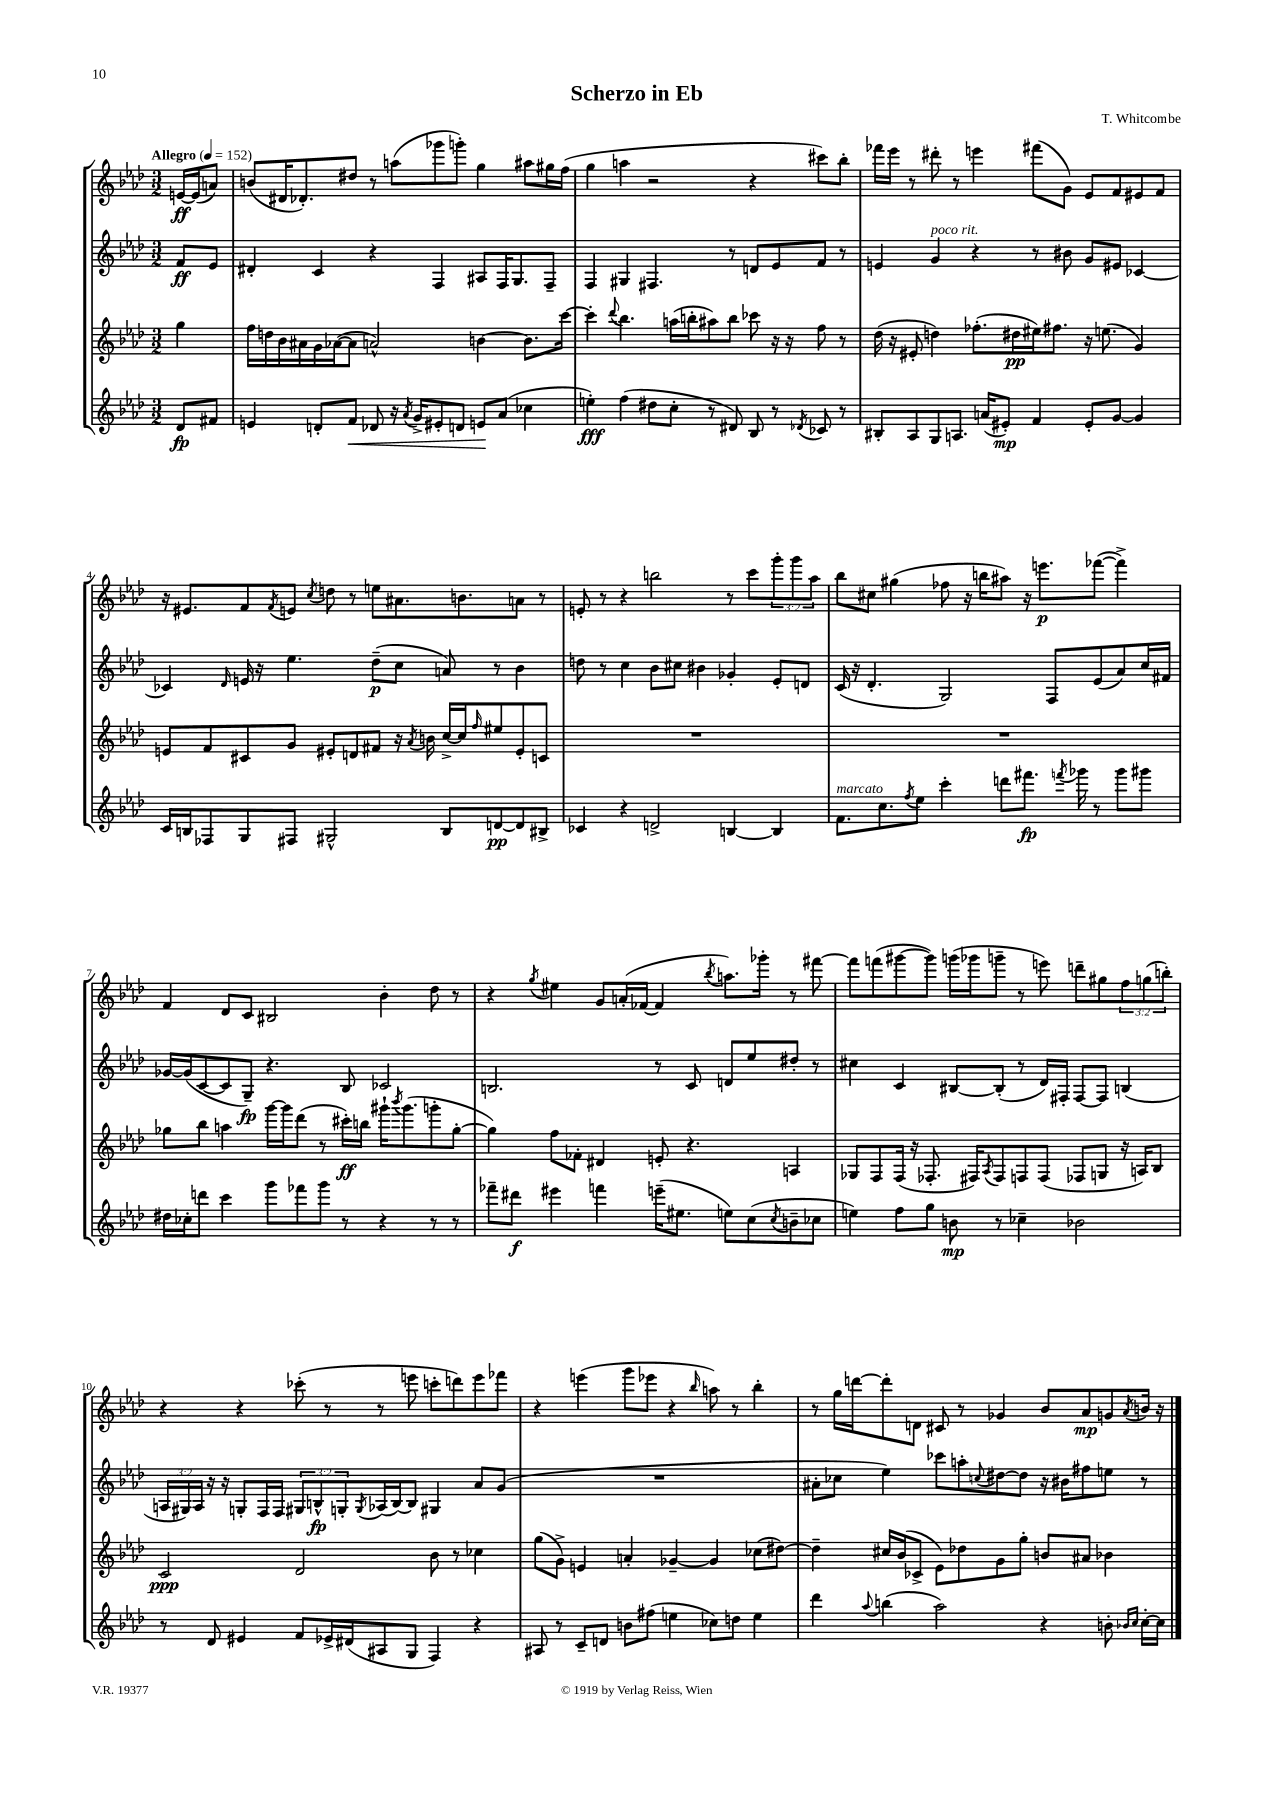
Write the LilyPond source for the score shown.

\header { title = "Scherzo in Eb" composer = "T. Whitcombe" }
<<
\new StaffGroup <<
\new Staff = "s0" {
    \clef treble \key aes \major \numericTimeSignature \time 3/2 \override Staff.TupletNumber.text = #tuplet-number::calc-fraction-text \partial 4 \tempo "Allegro" 4 = 152
    e'16~\ff e'16( a'8) |
    b'8( dis'16 des'8.-.) dis''8 r8 a''8( ges'''8 g'''8-.) g''4 ais''8 gis''16 f''16( |
    g''4 a''4 r2 r4 cis'''8) bes''8-. |
    fes'''16 ees'''16 r8 dis'''8-. r8 e'''4 fis'''8( g'8) ees'8 f'8 eis'8 f'8 |
    r16 eis'8. f'8 \acciaccatura { f'8 } e'8 \acciaccatura { c''8 } d''8 r8 e''8 ais'8. b'8. a'8 r8 |
    e'8-. r8 r4 b''2 r8 c'''8 \tuplet 3/2 { g'''8-. g'''8 aes''8 } |
    bes''8 cis''8 gis''4( fes''8 r16 b''16 ais''8) r16 e'''8.\p fes'''8~( fes'''4->) |
    f'4 des'8 c'8 bis2 bes'4-. des''8 r8 |
    r4 \acciaccatura { g''8 } eis''4 g'8 a'16-.( fes'16~ fes'4 \acciaccatura { bes''8 } a''8.) ges'''16-. r8 fis'''8~ |
    fis'''8 f'''8( gis'''8~ gis'''8) g'''16( ges'''16 g'''8-- r8 e'''8) d'''8-- gis''8 \tuplet 3/2 { f''8 g''8( b''8-.) } |
    r4 r4 ces'''8-.( r8 r8 e'''8 c'''8-. d'''8) e'''8 fes'''8 |
    r4 e'''4( g'''8 ees'''8 r4 \grace { bes''16 } a''8) r8 bes''4-. |
    r8 g''16 d'''16~ d'''8-. d'8 cis'8 r8 ges'4 bes'8 aes'8\mp g'8 \acciaccatura { aes'8 } b'16 r16 \bar "|." |
}
\new Staff = "s1" {
    \clef treble \key aes \major \numericTimeSignature \time 3/2 \override Staff.TupletNumber.text = #tuplet-number::calc-fraction-text \partial 4
    f'8\ff ees'8 |
    dis'4-. c'4 r4 f4 ais8 f16 g8. f8-- |
    f4 gis4 fis4. r8 d'8 ees'8 f'8 r8 |
    e'4 g'4^\markup { \italic "poco rit." } r4 r8 bis'8 g'8 eis'8 ces'4~ |
    ces'4 \grace { des'16 } e'16 r16 ees''4. des''8--\p( c''8 a'8) r8 bes'4 |
    d''8 r8 c''4 bes'8 cis''8 bis'4 ges'4-. ees'8-. d'8 |
    c'16( r16 des'4.-. g2) f8 ees'8( aes'8) c''16 fis'16 |
    ges'16~ ges'16( c'8~ c'8 g8--\fp) r4. bes8 ces'2 |
    b2. r8 c'8 d'8 ees''8 dis''8-. r8 |
    cis''4 c'4 bis8~ bis8-.( r8 des'16) fis16-. fis8~ fis8 b4( |
    \tuplet 3/2 { a16 gis16) a16 } r16 r16 g8-. f16 f16 \tuplet 3/2 { gis8 b8-^\fp g8-. } \acciaccatura { g8 } aes16( b16~) b8 gis4 aes'8 g'8( |
    R1. |
    ais'8-. ces''8 ees''4) ces'''8 a''8-. \appoggiatura { c''8 } dis''8~ dis''8 r16 bis'16 fis''8 e''8 r8 \bar "|." |
}
\new Staff = "s2" {
    \clef treble \key aes \major \numericTimeSignature \time 3/2 \partial 4
    g''4 |
    f''16 d''16 bes'16 ais'16 g'16 aes'16~( aes'8 a'2-^) b'4~ b'8. c'''16~ |
    c'''4-. \appoggiatura { des'''8 } bes''4. a''16( b''16-. ais''8) b''8 ces'''8 r16 r16 f''8 r8 |
    des''16( r16 eis'8-. d''4) fes''8.-.( dis''16\pp eis''16) fis''8. r16 e''8.( g'4) |
    e'8 f'8 cis'8 g'8 eis'8-. d'8 fis'8 r16 \acciaccatura { aes'8 } b'16 c''16~-> c''16 \grace { f''16 } eis''8 eis'8-. c'8 |
    R1. |
    R1. |
    ges''8 bes''8 a''4 g'''16~ g'''16 des'''8( r8 cis'''16-.\ff) b''16 gis'''16-! \acciaccatura { bes'''8 } gis'''8.( g'''8-. ges''8~-. |
    ges''4) f''8 fes'8-. dis'4 e'8-. r4. a4 |
    ges8 f8 f16( r16 fes8.-. fis16) \acciaccatura { aes8 } fis8 f8 f8( fes8 g8 r16 a16) bes8 |
    c'2\ppp des'2 bes'8 r8 ces''4 |
    g''8( g'8->) e'4 a'4-. ges'4~-- ges'4 ces''8( dis''8~) |
    dis''4-- cis''16 bes'16( ces'8-> ees'8) des''8 g'8 g''8-. b'8 ais'8 bes'4 \bar "|." |
}
\new Staff = "s3" {
    \clef treble \key aes \major \numericTimeSignature \time 3/2 \partial 4
    des'8\fp fis'8 |
    e'4 d'8-. f'8\< des'8 r16 \acciaccatura { aes'8 } g'16-> eis'8-. d'8 e'8\! aes'8( ces''4 |
    e''4-.\fff) f''4( dis''8 c''8-. r8 dis'8) bes8 r8 \acciaccatura { des'8 } ces'8 r8 |
    bis8-. aes8 g8 a8. a'16( eis'8-.\mp) f'4 eis'8-. g'8~ g'4 |
    c'16 b16 fes8 g8 fis8 gis2-^ b8 d'8~\pp d'8 bis8-> |
    ces'4 r4 d'2-> b4~ b4 |
    f'8.^\markup { \italic "marcato" } c''8. \acciaccatura { f''8 } ees''8 c'''4-. d'''8 fis'''8.\fp \acciaccatura { f'''8 } ges'''16 r8 ges'''8 gis'''8 |
    dis''16 ces''16-. d'''8 c'''4 g'''8 fes'''8 g'''8 r8 r4 r8 r8 |
    fes'''8-- dis'''8\f eis'''4 f'''4 e'''16--( eis''8. e''8) c''8( \acciaccatura { c''8 } b'8-- ces''8 |
    e''4) f''8 g''8 b'8\mp r8 ces''4-- bes'2 |
    r8 des'8 eis'4 f'8 ees'16-> dis'16( ais8 g8 f4) r4 |
    ais8 r8 c'8-- d'8 b'8 fis''8( e''4 ces''8) d''8 e''4 |
    des'''4 \appoggiatura { aes''8 } b''4( aes''2) r4 b'8-. \grace { bes'16 c''16 } c''16~-. c''16 \bar "|." |
}
>>
>>
